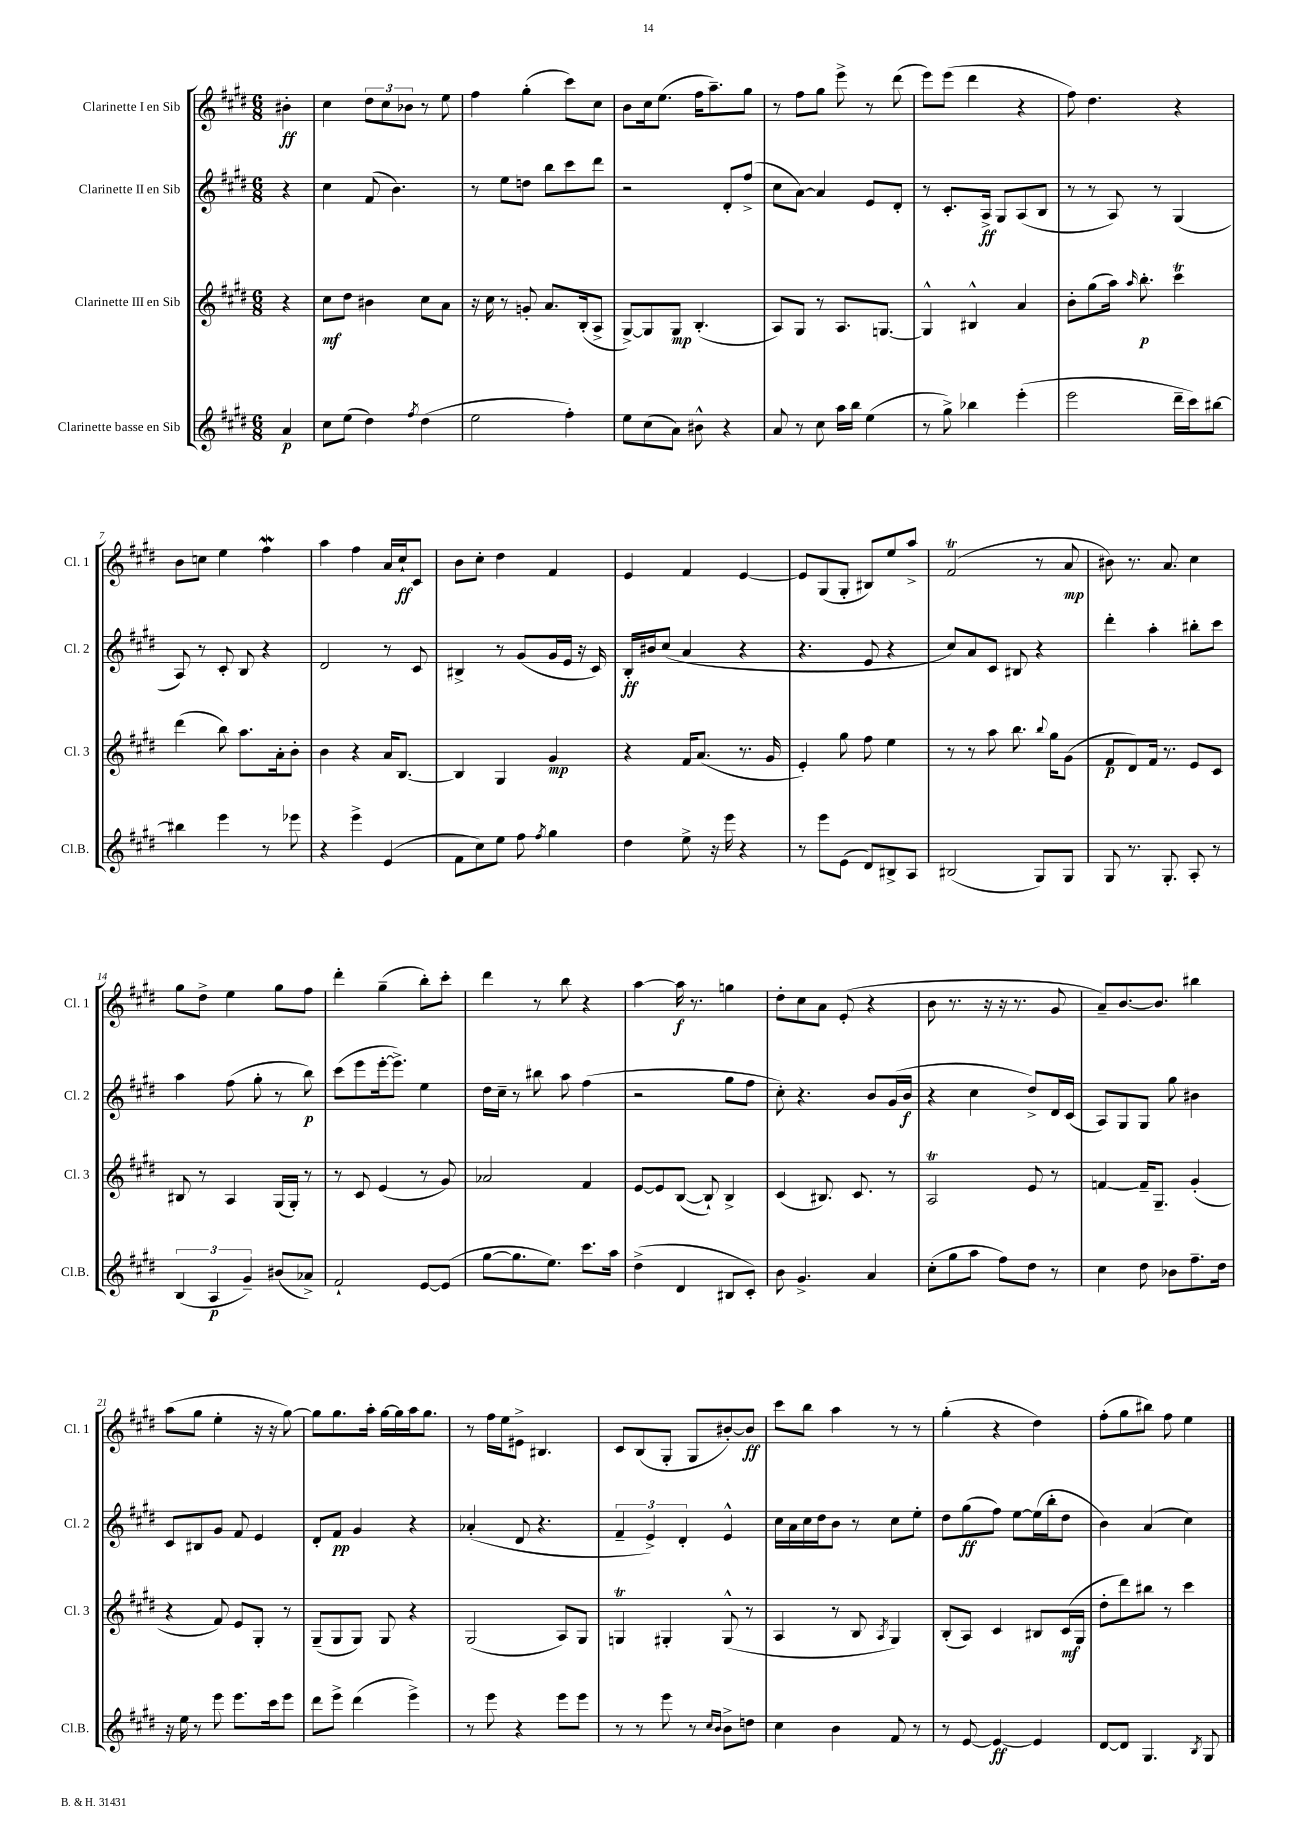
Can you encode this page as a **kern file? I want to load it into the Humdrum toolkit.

**kern	**kern	**kern	**kern
*staff4	*staff3	*staff2	*staff1
*clefG2	*clefG2	*clefG2	*clefG2
*k[f#c#g#d#]	*k[f#c#g#d#]	*k[f#c#g#d#]	*k[f#c#g#d#]
*M6/8	*M6/8	*M6/8	*M6/8
4a	4r	4r	4b#'
=	=	=	=
8cc#	8cc#	4cc#	4cc#
(8ee	8dd#	.	.
4dd#)	4b#	(8f#	12dd#
.	.	.	12cc#
.	.	4.b)	.
.	.	.	12b-
8qff#	.	.	.
(4dd#	8cc#	.	8r
.	8a	.	8ee
=	=	=	=
2ee	16r	8r	4ff#
.	16cc#	.	.
.	8r	8ee	.
.	8g'	8dd	(4gg#'
.	8.a	8bb	.
4ff#')	.	8ccc#	8ccc#)
.	(16B'	.	.
.	8A^	8ddd#	8cc#
=	=	=	=
8ee	[8G#^)	2r	8b
(8cc#	8G#]	.	16cc#
.	.	.	(8.ee
8a)	8G#	.	.
8b#^^	(4.B'	.	16ff#
.	.	.	8.aa~)
4r	.	8d#'	.
.	.	(8ff#^	8gg#
=	=	=	=
8a	8A)	8cc#	8r
8r	8G#	[8a)	8ff#
8cc#	8r	4a]	8gg#
16aa	8.A	.	8eee^
16bb	.	.	.
(4ee	.	8e	8r
.	[8.G	.	.
.	.	8d#'	(8ddd#
=	=	=	=
8r	4G^^]	8r	8eee)
8gg#^)	.	8.c#'	(8eee
4bb-	4B#^^	.	4ddd#
.	.	16A^	.
.	.	8G#	.
(4eee'	4a	(8A	4r
.	.	8B	.
=	=	=	=
2eee	8b'	8r	8ff#)
.	(8gg#	8r	4.dd#
.	16aa)	8A)	.
.	16qqaa	.	.
.	8.bb'	.	.
.	.	8r	.
16ddd#~	4ccc#	(4G#	4r
16ccc#)	.	.	.
[8bb#	.	.	.
=	=	=	=
4bb#]	(4ddd#	8A)	8b
.	.	8r	8cc
4eee	8bb)	8c#'	4ee
.	8.aa	8B	.
8r	.	4r	4ff#
.	16a'	.	.
8eee-	8b'	.	.
=	=	=	=
4r	4b	2d#	4aa
4eee^	4r	.	4ff#
(4e	16a	8r	16a
.	[8.B	.	16cc#`
.	.	8c#	8c#
=	=	=	=
8f#	4B]	4B#^	8b
8cc#)	.	.	8cc#'
8ee	4G#	8r	4dd#
8ff#	.	(8g#	.
8qff#	.	.	.
4gg#	4g#	16g#	4f#
.	.	16e	.
.	.	16r	.
.	.	16c#)	.
=	=	=	=
4dd#	4r	16B'	4e
.	.	16b#	.
.	.	(8cc#	.
8ee^	16f#	4a	4f#
.	(8.a	.	.
16r	.	.	.
16eee	.	.	.
4r	8.r	4r	[4e
.	16g#	.	.
=	=	=	=
8r	4e')	4.r	8e]
8eee	.	.	(8G#
(8e	8gg#	.	8G#'
8d#)	8ff#	8e	8B#)
8B#^	4ee	4r	8ee
8A	.	.	8aa^
=	=	=	=
(2B#	8r	8cc#)	(2f#
.	8r	8a	.
.	8aa	8c#	.
.	8.bb	8B#	.
8G#)	.	4r	8r
.	8qqbb	.	.
.	16gg#	.	.
8G#	(8g#	.	8a
=	=	=	=
8G#	8f#	4ddd#'	8b#)
8.r	8d#)	.	8.r
.	16f#	4aa'	.
8.G#'	8.r	.	8.a
8A'	8e	8bb#'	4cc#
8r	8c#	8ccc#	.
=	=	=	=
(6B	8B#	4aa	8gg#
.	8r	.	8dd#^
6A	.	.	.
.	4A	(8ff#	4ee
6g#~)	.	.	.
.	.	8gg#'	.
(8b#	(16G#	8r	8gg#
.	16G#')	.	.
8a-^)	8r	8bb)	8ff#
=	=	=	=
2f#`	8r	(8ccc#	4ddd#'
.	8c#	8eee	.
.	(4e	[16eee'	(4gg#~
.	.	8.eee^])	.
[8e	8r	4ee	8bb')
(8e]	8g#)	.	8ccc#'
=	=	=	=
[8gg#	2a-	16dd#	4ddd#
.	.	16cc#~	.
8.gg#]	.	8r	.
.	.	8bb#	8r
8.ee)	.	.	.
.	.	8aa	8bb
8.ccc#	4f#	(4ff#	4r
16aa	.	.	.
=	=	=	=
(4dd#^	[8e	2r	[4aa
.	8e]	.	.
4d#	([8B	.	16aa]
.	.	.	8.r
.	8B`])	.	.
8B#	4B^	8gg#	4gg
8c#')	.	8ff#	.
=	=	=	=
8b	(4c#	8cc#')	8dd#'
4.g#^	.	4.r	8cc#
.	8.B#)	.	8a
.	.	.	(8e'
.	8.c#	.	.
4a	.	8b	4r
.	8r	(16g#	.
.	.	16b	.
=	=	=	=
(8cc#'	2A	4r	8b
8gg#	.	.	8.r
8aa	.	4cc#	.
.	.	.	16r
8ff#)	.	.	16r
.	.	.	8.r
8dd#	8e	8dd#^)	.
8r	8r	16d#	8g#
.	.	(16c#	.
=	=	=	=
4cc#	[4f	8A)	8a~)
.	.	8G#	[8.b
8dd#	16f~]	8G#	.
.	8.G#~	.	8.b]
8b-	.	8gg#	.
8.ff#~	(4g#'	4b#	4bb#
16dd#	.	.	.
=	=	=	=
16r	4r	8c#	(8aa
16ee	.	.	.
8r	.	8B#	8gg#
8eee	8f#)	8g#	4ee'
8.eee	8e	8f#	.
.	8G#'	4e	16r
16ccc#	.	.	16r
8eee	8r	.	[8gg#)
=	=	=	=
8ddd#	(8G#~	8d#'	8gg#]
8eee^	8G#	8f#	8.gg#
(4ddd#	8G#)	4g#	.
.	.	.	16aa'
.	8G#	.	[16gg#
.	.	.	16gg#]
4eee^)	4r	4r	16aa
.	.	.	8.gg#
=	=	=	=
8r	(2G#	(4a-'	8r
8eee	.	.	16ff#
.	.	.	16ee
4r	.	8d#	8e#^
.	.	4.r	4.B#
8eee	8A)	.	.
8eee	8G#	.	.
=	=	=	=
8r	4G	6f#~	8c#
8r	.	.	(8B
.	.	6e^)	.
8eee	4G#'	.	8G#'
.	.	6d#'	.
8r	.	.	8G#
16qqcc#	.	.	.
16qqb	.	.	.
8b^	(8G#^^	4e^^	[8b#')
8dd	8r	.	8b#]
=	=	=	=
4cc#	4A	16cc#	8ccc#
.	.	16a	.
.	.	16cc#	8bb
.	.	16dd#	.
4b	8r	8b	4aa
.	8B	8r	.
.	8qA	.	.
8f#	4G#)	8cc#	8r
8r	.	8ee'	8r
=	=	=	=
8r	(8B'	8dd#	(4gg#'
[8e	8A)	(8gg#	.
4e_	4c#	8ff#)	4r
.	.	[8ee	.
4e]	8B#	(16ee]	4dd#)
.	.	16bb'	.
.	(16c#	8dd#	.
.	16G#	.	.
=	=	=	=
[8d#	8dd#'	4b)	(8ff#'
8d#]	8ddd#)	.	8gg#
4.G#	8bb#	(4a	8bb#)
.	8r	.	8ff#
.	4ccc#	4cc#)	4ee
8qB	.	.	.
8G#	.	.	.
==	==	==	==
*-	*-	*-	*-
